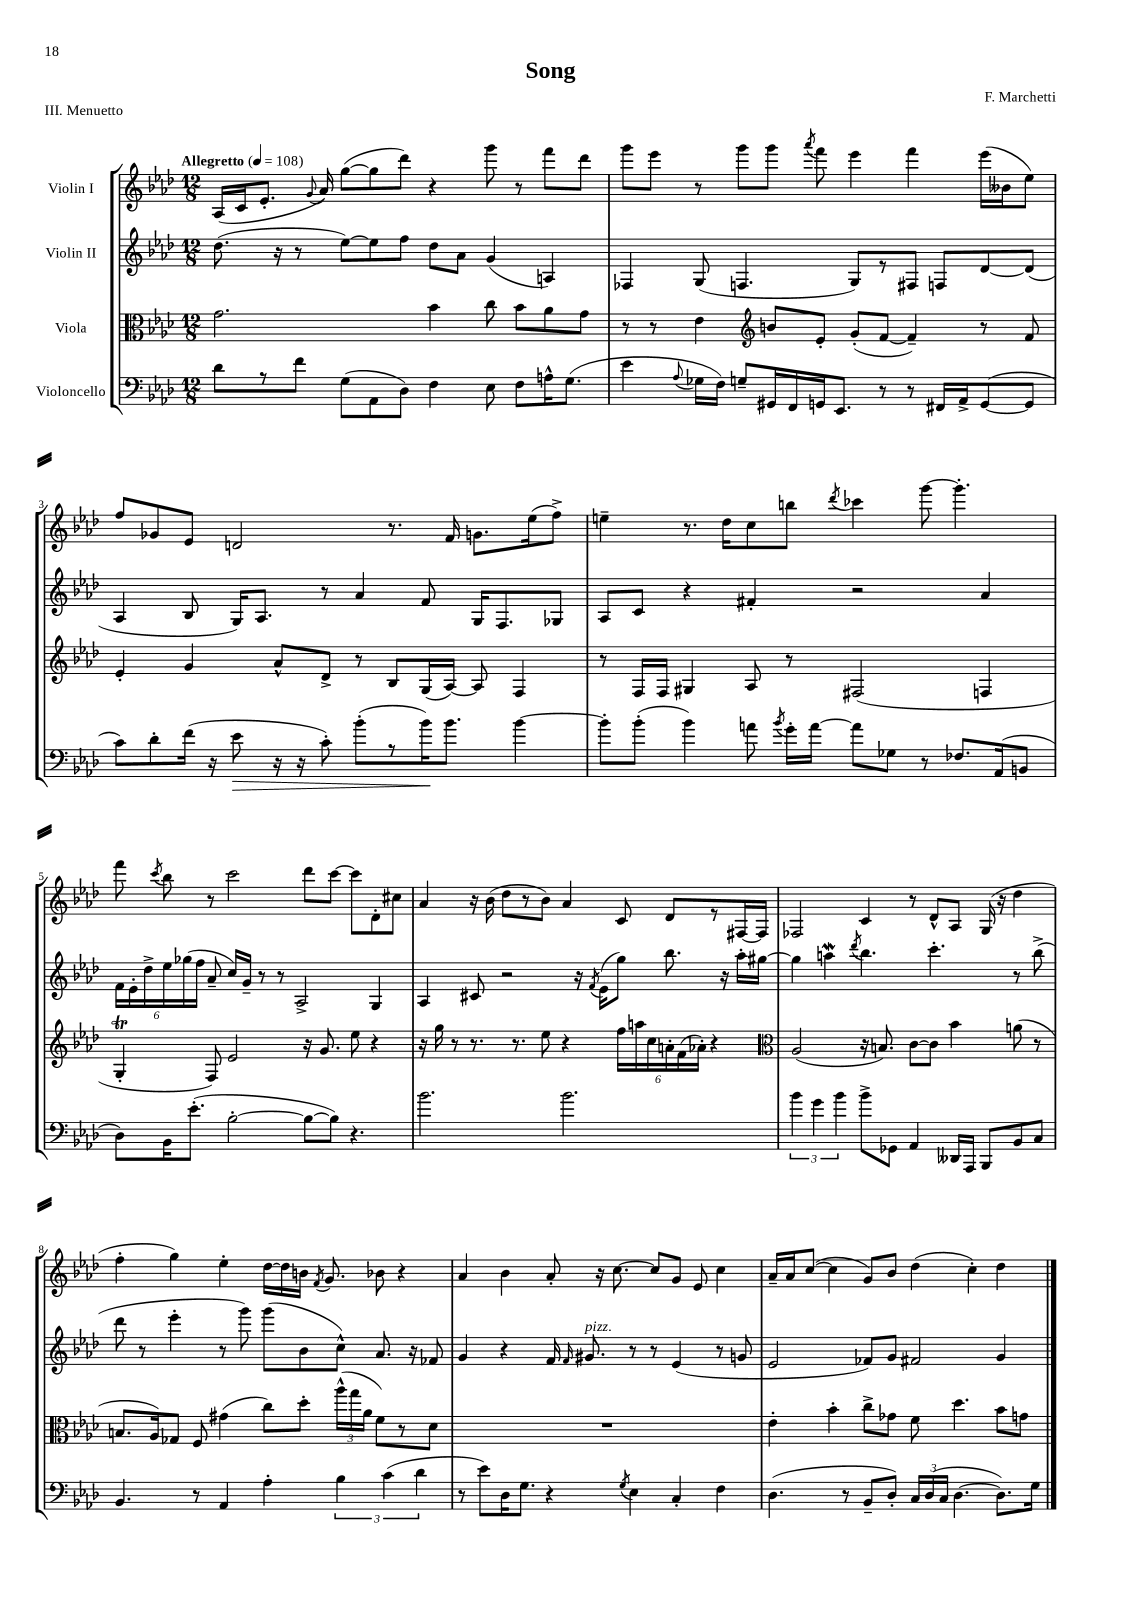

**kern	**dynam	**kern	**kern	**kern
*part4	*part4	*part3	*part2	*part1
*staff4	*staff4	*staff3	*staff2	*staff1
*I"Violoncello	*	*I"Viola	*I"Violin II	*I"Violin I
*clefF4	*	*clefC3	*clefG2	*clefG2
*k[b-e-a-d-]	*	*k[b-e-a-d-]	*k[b-e-a-d-]	*k[b-e-a-d-]
*M12/8	*	*M12/8	*M12/8	*M12/8
*MM108	*	*MM108	*MM108	*MM108
=1	=1	=1	=1	=1
!	!	!	!	!LO:TX:a:B:t=Allegretto
8d-\L	.	2.g\	(8.dd-\	(16A-/LL
.	.	.	.	16c/J
8r	.	.	.	8.e-'/J
.	.	.	16r	.
8f\J	.	.	8r	.
.	.	.	.	8qqg/
.	.	.	.	16a-/)
(8G\L	.	.	[8ee-\L)	([8gg\L
8AA-\	.	.	8ee-\]	8gg\]
8D-\J)	.	.	8ff\J	8ddd-\J)
4F\	.	4b-\	8dd-\L	4r
.	.	.	8a-\J	.
8E-\	.	8cc\	(4g/	8ggg\
8F\L	.	8b-\L	.	8r
16An^^\K	.	8a-\	4An/)	8fff\L
(8.G\J	.	.	.	.
.	.	8g\J	.	8ddd-\J
=2	=2	=2	=2	=2
4e-\	.	8r	4F-X/	8ggg\L
.	.	8r	.	8eee-\J
8qqA-/	.	.	.	.
16G-X\LL	.	4e-\	(8G/	8r
16F\JJ)	.	.	.	.
8Gn~/L	.	.	4.Fn/	8ggg\L
*	*	*clefG2	*	*
16GG#X/L	.	8bn/L	.	8ggg\J
16FF/	.	.	.	.
.	.	.	.	8qaaa-/
16GGn/J	.	8e-'/J	.	8fff\
8.EE-/J	.	.	.	.
.	.	(8g'/L	8G/L)	4eee-\
8r	.	[8f/J	8r	.
8r	.	4f~/])	8F#X/J	4fff\
16FF#X/LL	.	.	8Fn/L	.
16AA-^/J	.	.	.	.
([8GG/	.	8r	[8d-/	(16eee-\LL
.	.	.	.	16b--X\J
8GG/J]	.	8f/	(8d-/J]	8ee-\J)
!!LO:LB:g=z
=3	=3	=3	=3	=3
8c\L)	.	4e-'/	4A-/	8ff/L
8d-'\	.	.	.	8g-X/
(16f\Jk	.	4g/	8B-/	8e-/J
16r	.	.	.	.
!	!LO:HP:b	!	!	!
8e-\	>	.	16G/KL)	2dn/
.	.	.	8.A-/J	.
16r	.	8a-^^/L	.	.
16r	.	.	.	.
8c'\)	.	8d-^/J	8r	.
(8b-'\L	.	8r	4a-/	.
8r	.	8B-/L	.	8.r
16b-\K)	.	(16G/L	8f/	.
8.b-\J	]	[16A-/JJ)	.	16f/
.	.	8A-/]	16G/KL	8.gn\L
.	.	.	8.F/	.
[4b-\	.	4F/	.	.
.	.	.	.	(16ee-\k
.	.	.	8G-X/J	8ff^\J)
=4	=4	=4	=4	=4
8b-'\L]	.	8r	8A-/L	4een~\
(8b-'\J	.	16F/LL	8c/J	.
.	.	16F/JJ	.	.
4b-\)	.	4G#X/	4r	8.r
.	.	.	.	16dd-\KL
8an\	.	8A-/	4f#X'/	8cc\
8qb-/	.	.	.	.
16g'\LL	.	8r	.	8bbn\J
[16a\JJ	.	.	.	.
.	.	.	.	8qddd-/
8a\L]	.	(2F#X/	2r	4ccc-X\
8G-X\J	.	.	.	.
8r	.	.	.	[8ggg\
8.F-X/L	.	.	.	4.ggg'\]
.	.	4Fn/	4a-/	.
(16AA-/k	.	.	.	.
8BBn/J	.	.	.	.
!!LO:LB:g=z
=5	=5	=5	=5	=5
8D-\L)	.	4Gt'/	24f\LL	8fff\
.	.	.	24e-'\	.
.	.	.	24dd-^\	.
.	.	.	.	8qccc/
16BB-\K	.	.	24ee-\	8bb-\
.	.	.	(24gg-X\	.
(8.e-'\J	.	.	.	.
.	.	.	24ff\JJ	.
.	.	8F/)	8a-~/	8r
[2B-'\	.	2e-/	16cc/LL)	2ccc\
.	.	.	16g~/JJ	.
.	.	.	8r	.
.	.	.	8r	.
.	.	.	2A-^/	.
8B-\L_	.	16r	.	8ddd-\L
.	.	8.g/	.	.
8B-\J])	.	.	.	[8ccc\J
4.r	.	8ee-\	.	8ccc\L]
.	.	4r	4G/	8d-'\
.	.	.	.	8cc#X\J
=6	=6	=6	=6	=6
2.b-\	.	16r	4A-/	4a-/
.	.	16gg\	.	.
.	.	8r	.	.
.	.	8.r	8c#X/	16r
.	.	.	.	(16b-\
.	.	.	2r	8dd-\L
.	.	8.r	.	.
.	.	.	.	8r
.	.	8ee-\	.	8b-\J)
2.b-\	.	4r	.	4a-/
.	.	.	16r	.
.	.	.	8qf/	.
.	.	.	(16e-\KL	.
.	.	24ff\LL	8gg\J)	8c/
.	.	24aan\	.	.
.	.	24cc\	.	.
.	.	24an'\	8.bb-\	8d-/L
.	.	(24f\	.	.
.	.	24a-X'\JJ)	.	.
.	.	4r	.	8r
.	.	.	16r	.
.	.	.	16aa-'\LL	[16F#X/L
.	.	.	[16gg#X\JJ	16F#/JJ]
=7	=7	=7	=7	=7
*	*	*clefC3	*	*
6b-\	.	(2A-/	4gg#\]	2F-X/
6g\	.	.	.	.
.	.	.	4aanW\	.
6b-\	.	.	.	.
.	.	.	8qddd-/	.
8b-^\L	.	16r	4.bb-\	4c/
.	.	8.Bn/)	.	.
8GG-X\J	.	.	.	.
4AA-/	.	[8c\L	.	8r
.	.	8c\J]	4.ccc'\	8d-^^/L
16DD--X/LL	.	4b-\	.	8A-/J
16AAA-/JJ	.	.	.	.
8BBB-/L	.	.	.	(16G/
.	.	.	.	16r
8BB-/	.	(8an\	8r	4dd-\
8C/J	.	8r	(8bb-^\	.
!!LO:LB:g=z
=8	=8	=8	=8	=8
4.BB-/	.	8.Bn/L	8ddd-\	4ff'\
.	.	.	8r	.
.	.	16A-/k)	.	.
.	.	8G-X/J	4eee-'\	4gg\)
8r	.	8F/	.	.
4AA-/	.	(4g#X\	8r	4ee-'\
.	.	.	8ggg\)	.
4A-'\	.	8cc\L)	(8ggg\L	[16dd-\LL
.	.	.	.	16dd-\]
.	.	8dd-'\J	8b-\	16bn\JJ
.	.	.	.	8qf/
.	.	.	.	8.g/
6B-\	.	(24aa-^^\LL	8cc^^\J)	.
.	.	24gg\	.	.
.	.	24a-\JJ	.	.
.	.	8f\L)	8.a-/	8b-X\
(6c\	.	.	.	.
.	.	8r	.	4r
.	.	.	16r	.
6d-\	.	.	.	.
.	.	8d-\J	8f-X/	.
=9	=9	=9	=9	=9
8r	.	1.r	4g/	4a-/
8e-\L)	.	.	.	.
16D-\K	.	.	4r	4b-\
8.G\J	.	.	.	.
4r	.	.	16f/	8a-'/
.	.	.	16qqf/	.
!	!	!	!LO:TX:a:i:t=pizz.	!
.	.	.	8.g#X/	.
.	.	.	.	16r
.	.	.	.	[8.cc\
8qG/	.	.	.	.
4E-\	.	.	8r	.
.	.	.	8r	8cc/L]
4C'/	.	.	(4e-/	8g/J
.	.	.	.	8e-/
4F\	.	.	8r	4cc\
.	.	.	8gn/	.
=10	=10	=10	=10	=10
(4.D-\	.	4e-'\	2e-/	16a-~/LL
.	.	.	.	16a-/J
.	.	.	.	([8cc/J
.	.	4b-'\	.	4cc\]
8r	.	.	.	.
8BB-~/L	.	8cc^\L	8f-X/L)	8g/L)
8D-'/J)	.	8g-X\J	8g/J	8b-/J
24C/LL	.	8f\	2f#X/	(4dd-\
(24D-/	.	.	.	.
24C/JJ	.	.	.	.
[4.D-\	.	4.dd-\	.	.
.	.	.	.	4cc'\)
8.D-\L])	.	8b-\L	4g/	4dd-\
.	.	8gn\J	.	.
16G\Jk	.	.	.	.
==	==	==	==	==
*-	*-	*-	*-	*-
